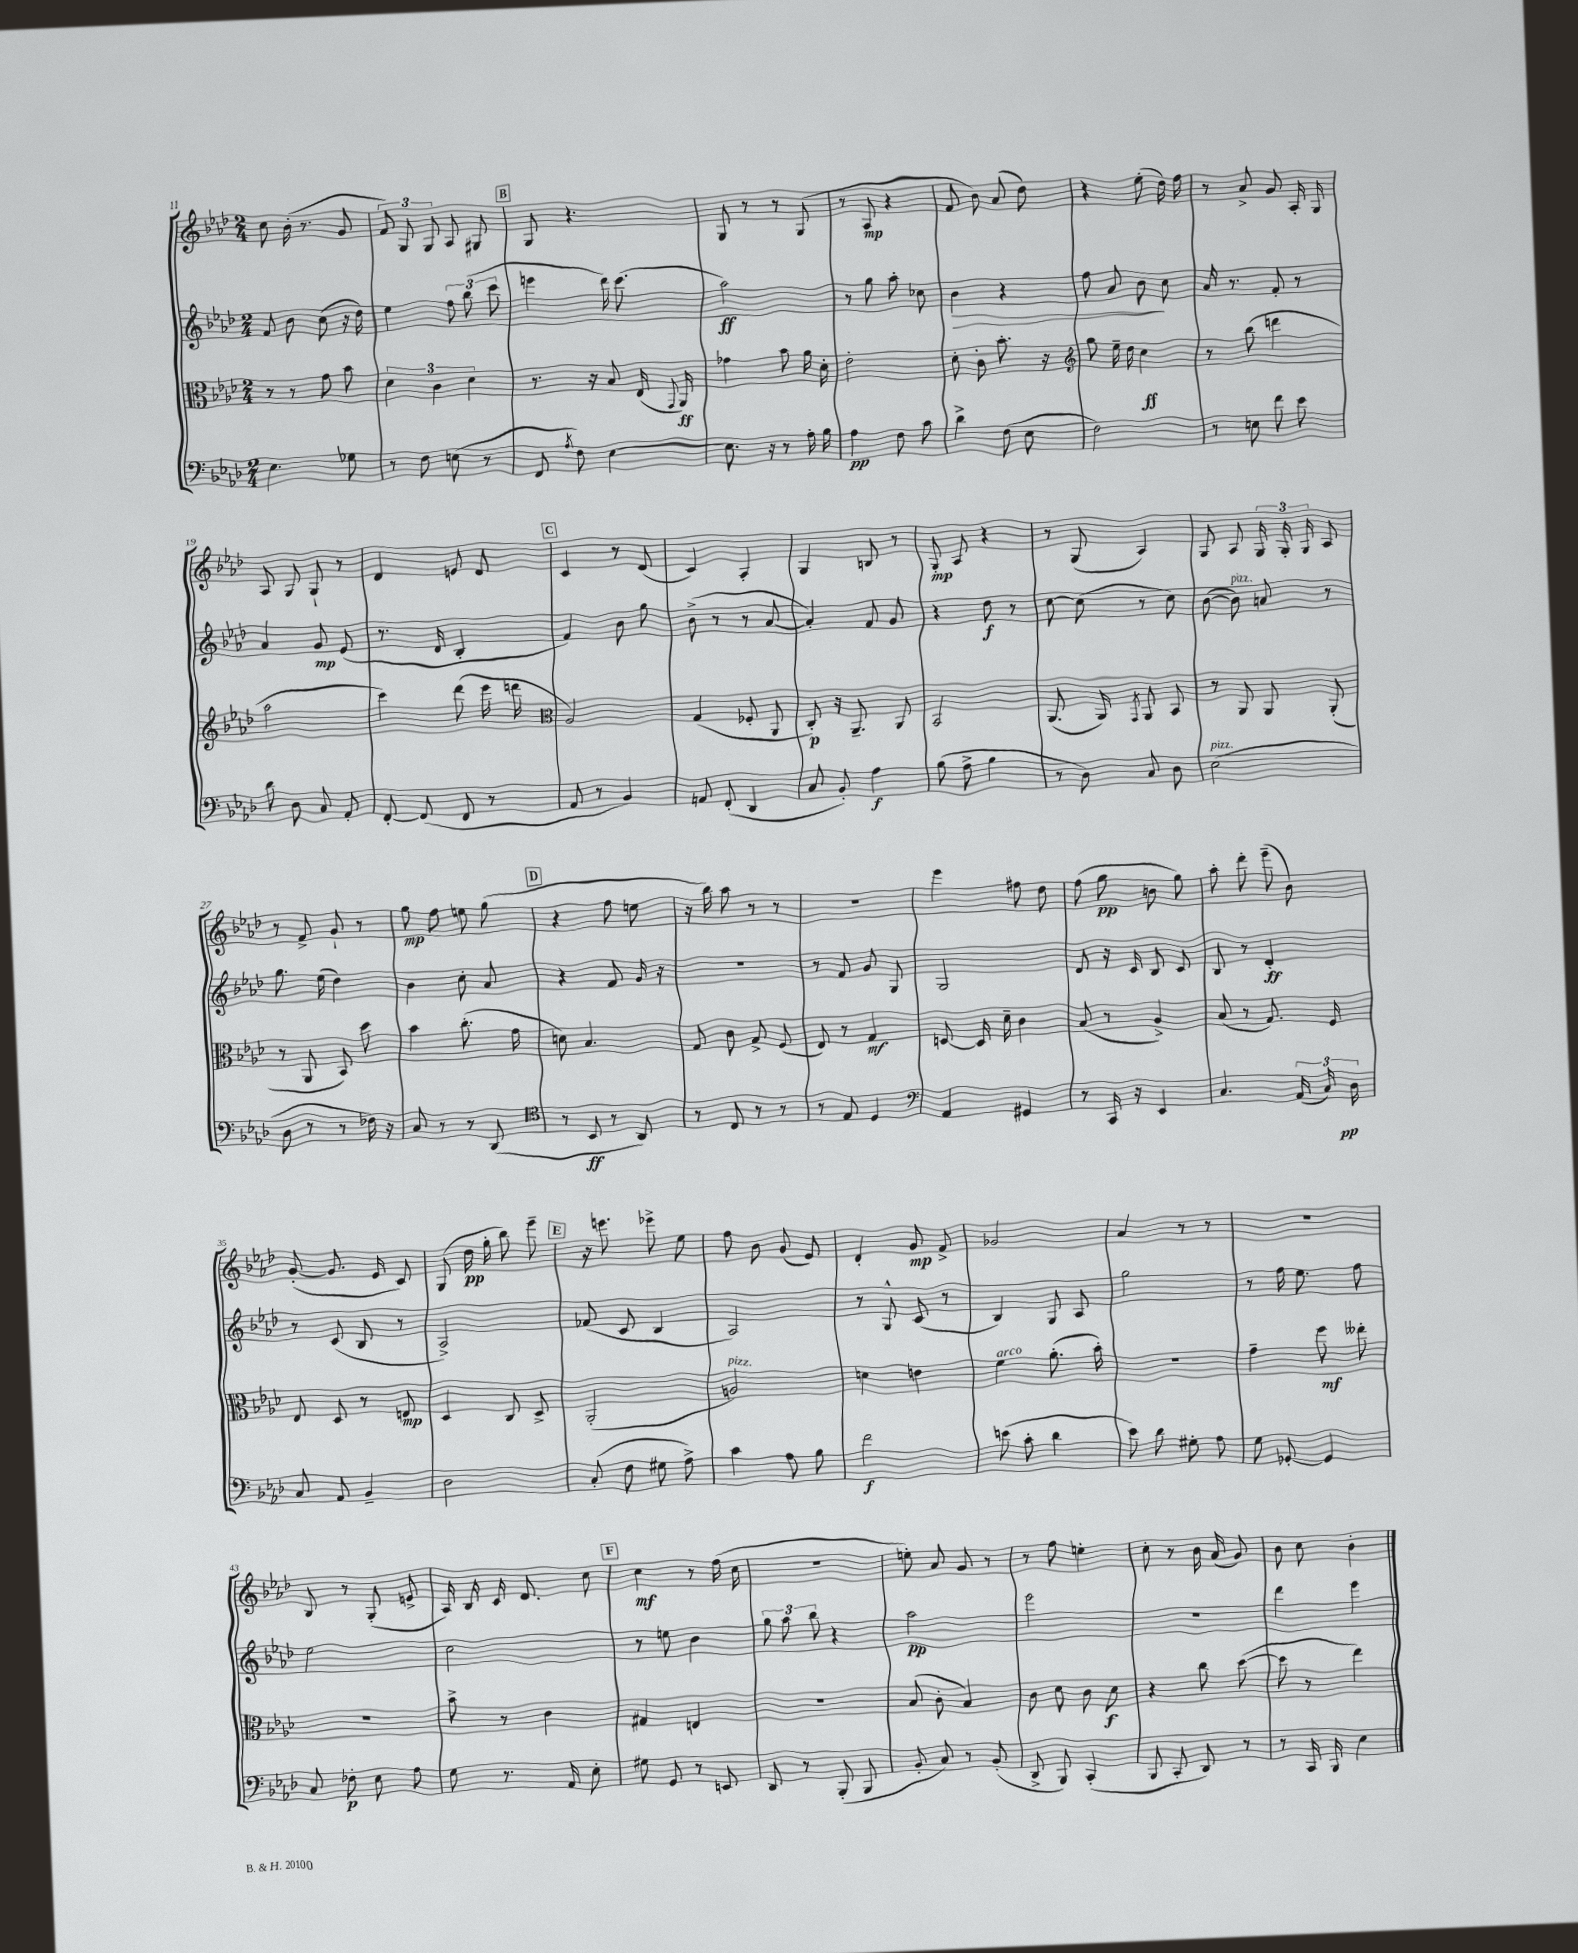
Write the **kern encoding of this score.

**kern	**dynam	**kern	**dynam	**kern	**dynam	**kern	**dynam
*part4	*part4	*part3	*part3	*part2	*part2	*part1	*part1
*staff4	*staff4	*staff3	*staff3	*staff2	*staff2	*staff1	*staff1
*clefF4	*	*clefC3	*	*clefG2	*	*clefG2	*
*k[b-e-a-d-]	*	*k[b-e-a-d-]	*	*k[b-e-a-d-]	*	*k[b-e-a-d-]	*
*M2/4	*	*M2/4	*	*M2/4	*	*M2/4	*
=11	=11	=11	=11	=11	=11	=11	=11
4.E-\	.	8r	.	8f/	.	8cc\	.
.	.	8r	.	8b-\	.	(16b-'\	.
.	.	.	.	.	.	8.r	.
.	.	8g\	.	(8cc\	.	.	.
8G-X\	.	8b-\	.	16r	.	8g/	.
.	.	.	.	16dd-\)	.	.	.
=12	=12	=12	=12	=12	=12	=12	=12
8r	.	6d-\	.	4ee-\	.	12f/)	.
.	.	.	.	.	.	12G/	.
8F\	.	.	.	.	.	.	.
.	.	6c\	.	.	.	12G/	.
(8En\	.	.	.	12ff\	.	8A-/	.
.	.	6d-\	.	(12bb-\	.	.	.
8r	.	.	.	.	.	8G#X/	.
.	.	.	.	12ccc\	.	.	.
!!LO:REH:place=s1:t=B
=13	=13	=13	=13	=13	=13	=13	=13
8FF/	.	8.r	.	4eeen\	.	8G/	.
8qA-/	.	.	.	.	.	.	.
8F\)	.	.	.	.	.	4.r	.
.	.	16r	.	.	.	.	.
[4E-\	.	8B-/	.	16ddd-\)	.	.	.
.	.	.	.	(8.ccc\	.	.	.
.	.	(16E-/	.	.	.	.	.
.	.	8qqGG/	.	.	.	.	.
.	.	16AA-/)	ff	.	.	.	.
=14	=14	=14	=14	=14	=14	=14	=14
8.E-\]	.	4g-X\	.	2aa-\)	ff	8G/	.
.	.	.	.	.	.	8r	.
16r	.	.	.	.	.	.	.
8r	.	8b-\	.	.	.	8r	.
16A-'\	.	16a-\	.	.	.	(8G/	.
16B-\	.	16d-'\	.	.	.	.	.
=15	=15	=15	=15	=15	=15	=15	=15
4A-\	pp	2e-'\	.	8r	.	8r	.
.	.	.	.	8gg\	.	8A-/	mp
8F\	.	.	.	8aa-'\	.	4r	.
8c\	.	.	.	8cc-X\	.	.	.
=16	=16	=16	=16	=16	=16	=16	=16
!	!	!	!	!	!LO:HP:b	!	!
4d-^\	.	8d-'\	.	4b-\	>	8f/	.
.	.	8c'\	.	.	.	8b-\)	.
(8F\	.	8.b-'\	.	4r	.	(8a-/	.
8E-\	.	.	.	.	.	8dd-\)	.
.	.	16r	.	.	.	.	.
=17	=17	=17	=17	=17	=17	=17	=17
*	*	*clefG2	*	*	*	*	*
2F\)	.	8gg\	.	8ff\	.	4r	.
.	.	16ee-~\	.	8a-/	.	.	.
.	.	16dd-\	.	.	.	.	.
.	.	4cc\	ff	8b-\	.	(8ee-'\	.
.	.	.	.	8cc\	]	16dd-\)	.
.	.	.	.	.	.	16ff\	.
=18	=18	=18	=18	=18	=18	=18	=18
8r	.	8r	.	16a-/	.	8r	.
.	.	.	.	8.r	.	.	.
8En\	.	(8bb-\	.	.	.	8a-^/	.
8f\	.	4dddn\	.	8f'/	.	8g/	.
8e-\	.	.	.	8r	.	16A-'/	.
.	.	.	.	.	.	16G/	.
!!LO:LB:g=z
=19	=19	=19	=19	=19	=19	=19	=19
8d-\	.	2aa-\	.	4a-/	.	8A-/	.
8D-\	.	.	.	.	.	8G/	.
8C/	.	.	.	8g/	mp	8G`/	.
8AA-'/	.	.	.	(8e-/	.	8r	.
=20	=20	=20	=20	=20	=20	=20	=20
[8FF'/	.	4ccc\)	.	8.r	.	4d-/	.
(8FF/]	.	.	.	.	.	.	.
.	.	.	.	16d-/	.	.	.
8FF/	.	(8ddd-\	.	4B-'/	.	8en/	.
8r	.	16eee-\	.	.	.	8d-/	.
.	.	16dddn\	.	.	.	.	.
!!LO:REH:place=s1:t=C
=21	=21	=21	=21	=21	=21	=21	=21
*	*	*clefC3	*	*	*	*	*
8AA-/	.	2A-/)	.	4f/)	.	4c/	.
8r	.	.	.	.	.	.	.
4BB-/)	.	.	.	8b-\	.	8r	.
.	.	.	.	8gg\	.	(8d-/	.
=22	=22	=22	=22	=22	=22	=22	=22
8AAn/	.	(4G/	.	(8b-^\	.	4c/)	.
(8FF'/	.	.	.	8r	.	.	.
4DD-/	.	8F-X'/	.	8r	.	4A-'/	.
.	.	8AA-/	.	[8a-/	.	.	.
=23	=23	=23	=23	=23	=23	=23	=23
8C/	.	8C'/)	p	4a-'/])	.	4G/	.
8BB-'/)	.	16r	.	.	.	.	.
.	.	8.AA-~/	.	.	.	.	.
4A-\	f	.	.	8f/	.	8Bn/	.
.	.	8AA-/	.	8g/	.	8r	.
=24	=24	=24	=24	=24	=24	=24	=24
(8B-\	.	2BB-/	.	4r	.	8G'/	mp
8A-^\	.	.	.	.	.	8A-/	.
4B-\	.	.	.	8dd-\	f	4r	.
.	.	.	.	8r	.	.	.
=25	=25	=25	=25	=25	=25	=25	=25
8r	.	(8.AA-/	.	[8cc\	.	8r	.
8D-\)	.	.	.	(8cc\]	.	(8G/	.
.	.	16AA-/)	.	.	.	.	.
.	.	8qGG/	.	.	.	.	.
8C/	.	8AA-/	.	8r	.	4A-/)	.
8D-\	.	8BB-/	.	8cc\)	.	.	.
=26	=26	=26	=26	=26	=26	=26	=26
!LO:TX:a:i:t=pizz.	!	!	!	!	!	!	!
(2E-\	.	8r	.	([8b-\	.	8G/	.
!	!	!	!	!LO:TX:a:i:t=pizz.	!	!	!
.	.	8AA-/	.	8b-\])	.	8A-/	.
.	.	8AA-/	.	8an/	.	24G/	.
.	.	.	.	.	.	24G'/	.
.	.	.	.	.	.	24G/	.
.	.	(8AA-'/	.	8r	.	8A-/	.
!!LO:LB:g=z
=27	=27	=27	=27	=27	=27	=27	=27
8D-\	.	8r	.	8.gg\	.	8r	.
8r	.	8AA-/	.	.	.	8f^/	.
.	.	.	.	(16ee-\	.	.	.
8r	.	8BB-/)	.	4dd-\)	.	8g`/	.
16F-X\)	.	8dd-\	.	.	.	8r	.
16r	.	.	.	.	.	.	.
=28	=28	=28	=28	=28	=28	=28	=28
8C/	.	4b-\	.	4b-\	.	8gg\	mp
8r	.	.	.	.	.	8ff\	.
8r	.	(8.cc'\	.	8cc'\	.	8een\	.
(8DD-/	.	.	.	8a-/	.	(8gg\	.
.	.	16g\	.	.	.	.	.
!!LO:REH:place=s1:t=D
=29	=29	=29	=29	=29	=29	=29	=29
*clefC4	*	*	*	*	*	*	*
8r	.	8dn\)	.	4r	.	4r	.
8BB-/	ff	4.B-/	.	.	.	.	.
8r	.	.	.	8f/	.	8ff\	.
8AA-/)	.	.	.	16g/	.	8een\	.
.	.	.	.	16r	.	.	.
=30	=30	=30	=30	=30	=30	=30	=30
8r	.	8G/	.	2r	.	16r	.
.	.	.	.	.	.	16bb-\)	.
8C/	.	8c\	.	.	.	8aa-\	.
8r	.	8G^/	.	.	.	8r	.
8r	.	(8F/	.	.	.	8r	.
=31	=31	=31	=31	=31	=31	=31	=31
8r	.	8E-/)	.	8r	.	2r	.
8E-/	.	8r	.	8f/	.	.	.
4D-/	.	4G/	mf	8g/	.	.	.
.	.	.	.	8G/	.	.	.
=32	=32	=32	=32	=32	=32	=32	=32
*clefF4	*	*	*	*	*	*	*
4AA-/	.	[8Dn/	.	2G/	.	4eee-\	.
.	.	16D/]	.	.	.	.	.
.	.	16d-~\	.	.	.	.	.
4GG#X/	.	4c\	.	.	.	8ff#X\	.
.	.	.	.	.	.	8dd-\	.
=33	=33	=33	=33	=33	=33	=33	=33
8r	.	(8B-/	.	8d-/	.	(8ff\	.
16CC/	.	8r	.	16r	.	8gg\	pp
16r	.	.	.	16c/	.	.	.
4EE-/	.	4A-^/)	.	8B-/	.	8bn\	.
.	.	.	.	8c/	.	8gg\)	.
=34	=34	=34	=34	=34	=34	=34	=34
4.C/	.	(8B-/	.	8B-/	.	8aa-'\	.
.	.	8r	.	8r	.	8ddd-'\	.
.	.	8.G/)	.	4d-'/	ff	(8eee-~\	.
(24AA-/	.	.	.	.	.	8b-\)	.
24C/)	.	.	.	.	.	.	.
.	.	16F/	.	.	.	.	.
24D-\	pp	.	.	.	.	.	.
!!LO:LB:g=z
=35	=35	=35	=35	=35	=35	=35	=35
8C/	.	8E-/	.	8r	.	([8g'/	.
8AA-/	.	8D-/	.	(8c/	.	8.g/]	.
4BB-~/	.	8r	.	8B-/	.	.	.
.	.	.	.	.	.	16e-/	.
.	.	8En/	mp	8r	.	8c/)	.
=36	=36	=36	=36	=36	=36	=36	=36
2D-\	.	4D-/	.	2A-^/)	.	(8G/	.
.	.	.	.	.	.	16dd-\	pp
.	.	.	.	.	.	16gg'\	.
.	.	8C/	.	.	.	8bb-\)	.
.	.	8D-^/	.	.	.	8eee-~\	.
!!LO:REH:place=s1:t=E
=37	=37	=37	=37	=37	=37	=37	=37
(8C'/	.	(2AA-'/	.	(8f-X/	.	16r	.
.	.	.	.	.	.	8.eeen\	.
8F\	.	.	.	8c/	.	.	.
8G#X\	.	.	.	4B-/	.	8eee-X^\	.
8A-^\)	.	.	.	.	.	8ee-\	.
=38	=38	=38	=38	=38	=38	=38	=38
!	!	!LO:TX:a:i:t=pizz.	!	!	!	!	!
4c\	.	2An/)	.	2A-/)	.	8ff\	.
.	.	.	.	.	.	8b-\	.
8A-\	.	.	.	.	.	(8g/	.
8B-\	.	.	.	.	.	8e-/)	.
=39	=39	=39	=39	=39	=39	=39	=39
2f\	f	4dn\	.	8r	.	4d-'/	.
.	.	.	.	8G^^/	.	.	.
.	.	4en\	.	(8c/	.	8g/	mp
.	.	.	.	8r	.	8f^/	.
=40	=40	=40	=40	=40	=40	=40	=40
!	!	!LO:TX:a:i:t=arco	!	!	!	!	!
(8en\	.	4f\	.	4B-/)	.	2g-X/	.
8c'\	.	.	.	.	.	.	.
4d-\	.	(8.a-'\	.	8G/	.	.	.
.	.	.	.	8A-/	.	.	.
.	.	16b-'\)	.	.	.	.	.
=41	=41	=41	=41	=41	=41	=41	=41
8e-\)	.	2r	.	2gg\	.	4a-/	.
8d-\	.	.	.	.	.	.	.
8G#X'\	.	.	.	.	.	8r	.
8A-\	.	.	.	.	.	8r	.
=42	=42	=42	=42	=42	=42	=42	=42
8G\	.	4g~\	.	8r	.	2r	.
[8GG-X'/	.	.	.	16ff\	.	.	.
.	.	.	.	8.ee-\	.	.	.
4GG-/]	.	8ff\	mf	.	.	.	.
.	.	8ee--X'\	.	8ff\	.	.	.
!!LO:LB:g=z
=43	=43	=43	=43	=43	=43	=43	=43
8C/	.	2r	.	2ee-\	.	8B-/	.
8F-X'\	p	.	.	.	.	8r	.
8E-\	.	.	.	.	.	(8G'/	.
8A-\	.	.	.	.	.	8en^/	.
=44	=44	=44	=44	=44	=44	=44	=44
8G\	.	8b-^\	.	2cc\	.	16A-/)	.
.	.	.	.	.	.	16B-/	.
8.r	.	8r	.	.	.	16c/	.
.	.	.	.	.	.	8.d-/	.
.	.	4c\	.	.	.	.	.
16AA-/	.	.	.	.	.	.	.
8E-'\	.	.	.	.	.	8cc\	.
!!LO:REH:place=s1:t=F
=45	=45	=45	=45	=45	=45	=45	=45
8G#X\	.	4G#X/	.	8r	.	4cc\	mf
8GG/	.	.	.	8een\	.	.	.
8r	.	4En/	.	4b-\	.	8r	.
8EEn/	.	.	.	.	.	(16ff\	.
.	.	.	.	.	.	16cc\	.
=46	=46	=46	=46	=46	=46	=46	=46
8DD-/	.	2r	.	12gg\	.	2r	.
.	.	.	.	12aa-\	.	.	.
8r	.	.	.	.	.	.	.
.	.	.	.	12bb-\	.	.	.
(8BBB-'/	.	.	.	4r	.	.	.
8BBB-/	.	.	.	.	.	.	.
=47	=47	=47	=47	=47	=47	=47	=47
8BB-'/	.	(8B-/	.	2aa-\	pp	8een'\)	.
8C/)	.	8c'\	.	.	.	8a-/	.
8r	.	4B-/)	.	.	.	8g/	.
(8BB-'/	.	.	.	.	.	8r	.
=48	=48	=48	=48	=48	=48	=48	=48
8DD-^/	.	8c\	.	2eee-\	.	8r	.
8BBB-/)	.	8d-\	.	.	.	8ff\	.
(4CC'/	.	8c\	.	.	.	4een'\	.
.	.	8d-\	f	.	.	.	.
=49	=49	=49	=49	=49	=49	=49	=49
8BBB-/	.	4r	.	2r	.	8cc'\	.
8CC'/	.	.	.	.	.	8r	.
8DD-/)	.	8cc\	.	.	.	16b-\	.
.	.	.	.	.	.	(16a-/	.
8r	.	([8dd-\	.	.	.	8g/)	.
=50	=50	=50	=50	=50	=50	=50	=50
8r	.	8dd-\]	.	4ddd-\	.	8b-\	.
16CC/	.	8r	.	.	.	8cc\	.
16BBB-/	.	.	.	.	.	.	.
4E-\	.	4ee-\)	.	4eee-\	.	4b-'\	.
==	==	==	==	==	==	==	==
*-	*-	*-	*-	*-	*-	*-	*-
